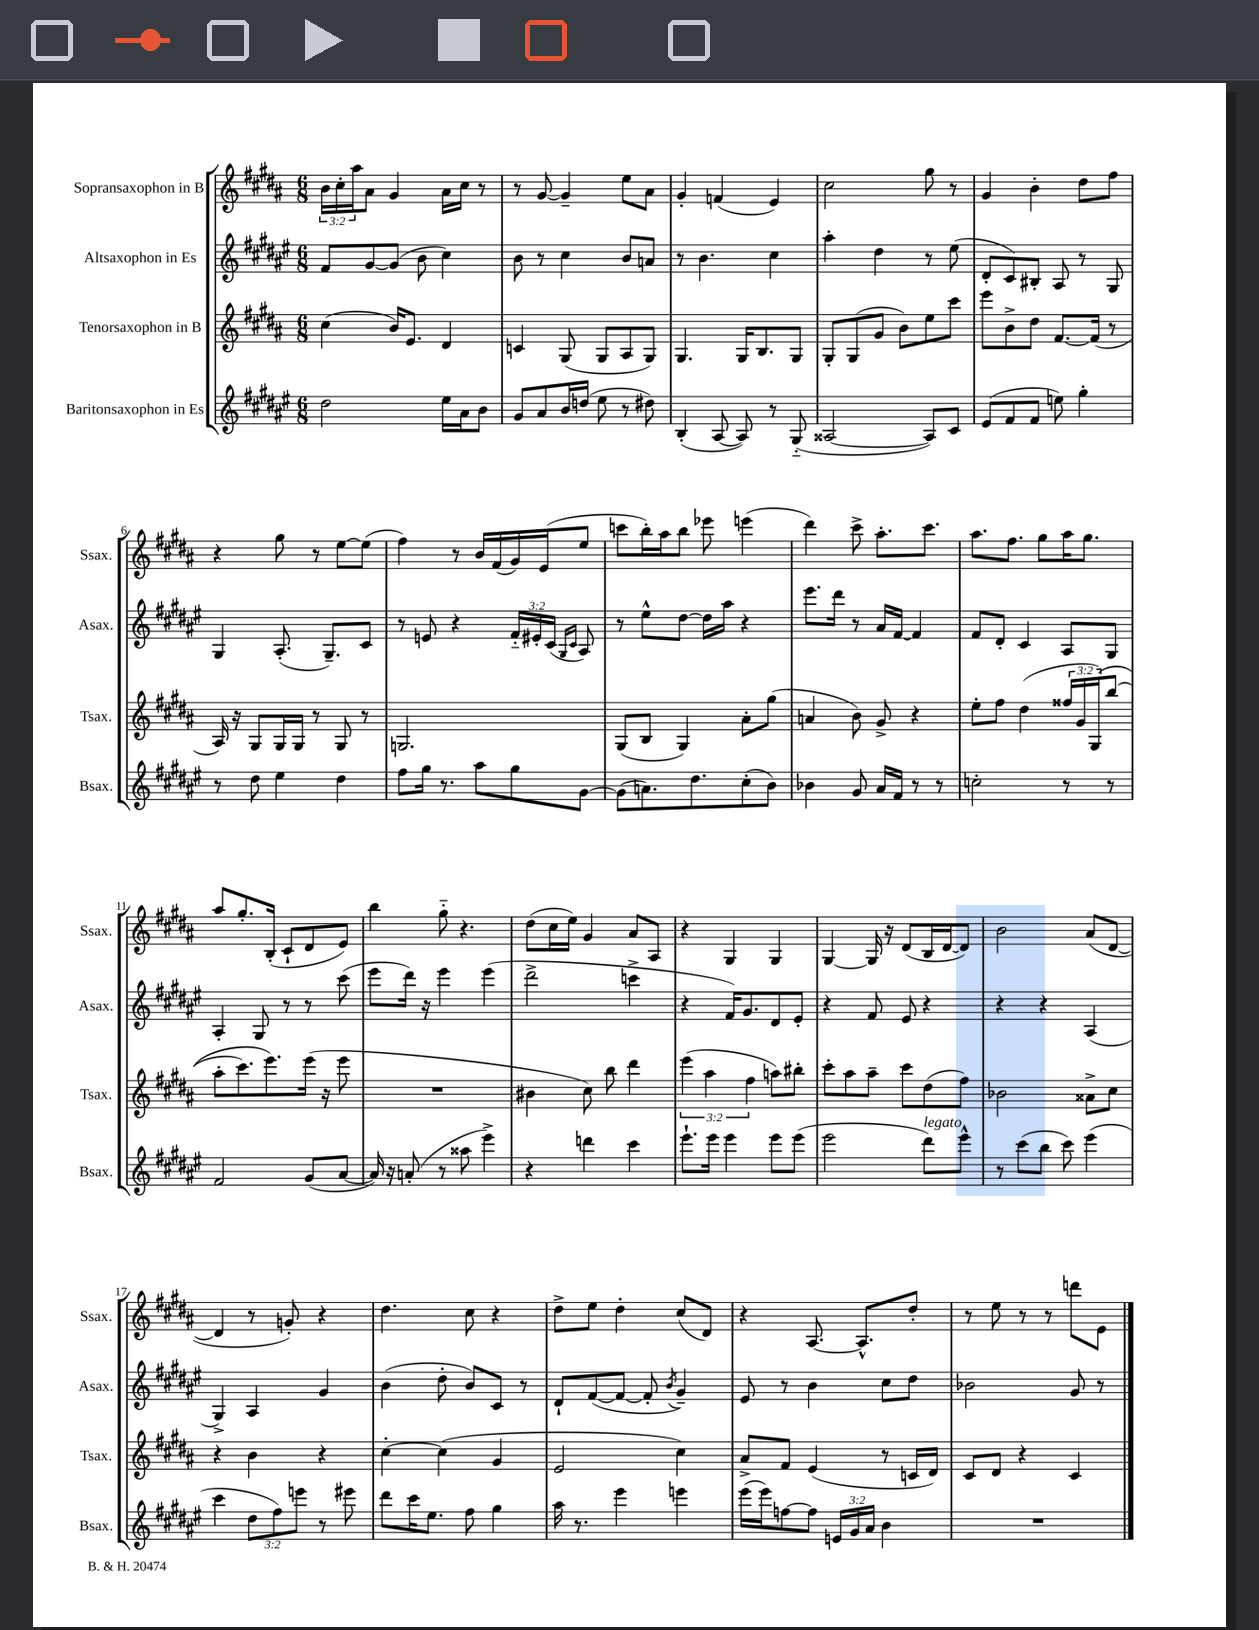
<<
\new StaffGroup <<
\new Staff = "s0" \with { instrumentName = "Sopransaxophon in B" shortInstrumentName = "Ssax." } {
    \clef treble \key b \major \numericTimeSignature \time 6/8 \override Staff.TupletNumber.text = #tuplet-number::calc-fraction-text
    \tuplet 3/2 { b'16 cis''16-. ais''16 } ais'8 gis'4 ais'16 cis''16 r8 |
    r8 gis'8~ gis'4-- e''8 ais'8 |
    gis'4-. f'4( e'4) |
    cis''2 gis''8 r8 |
    gis'4 b'4-. dis''8 fis''8 |
    r4 gis''8 r8 e''8~ e''8( |
    fis''4) r8 b'16 fis'16( gis'16) e'16( e''8 |
    c'''8 b''16-.) ais''16 b''8 ees'''8 e'''4( |
    dis'''4) cis'''8-> ais''8.-. cis'''8. |
    ais''8. fis''8. gis''8 ais''16 gis''8. |
    ais''8 gis''8.-. b16-.( cis'8-! dis'8 e'8) |
    b''4 gis''8-_ r4. |
    dis''8( cis''16 e''16) gis'4 ais'8 ais8 |
    r4 gis4 gis4 |
    gis4~ gis16 r16 dis'8( b16 dis'16~ dis'8) |
    b'2 ais'8( dis'8~ |
    dis'4 r8 g'8-.) r4 |
    dis''4. cis''8 r4 |
    dis''8-> e''8 dis''4-. cis''8( dis'8) |
    r4 ais8.~ ais8.-^ dis''8-. |
    r8 e''8 r8 r8 d'''8 e'8 \bar "|." |
}
\new Staff = "s1" \with { instrumentName = "Altsaxophon in Es" shortInstrumentName = "Asax." } {
    \clef treble \key fis \major \numericTimeSignature \time 6/8 \override Staff.TupletNumber.text = #tuplet-number::calc-fraction-text
    fis'8 gis'8~ gis'8( b'8 cis''4) |
    b'8 r8 cis''4 b'8 a'8 |
    r8 b'4. cis''4 |
    ais''4-. dis''4 r8 eis''8( |
    dis'8-. cis'8) bis8-. ais8 r8 gis8 |
    gis4 ais8.-.( gis8.--) cis'8 |
    r8 e'8 r4 \tuplet 3/2 { fis'16-_ eis'16-. cis'16( } \grace { gis16 cis'16 } ais8) |
    r8 eis''8-^ dis''8~ dis''16 ais''16 r4 |
    eis'''8. dis'''16 r8 ais'16 fis'16~ fis'4 |
    fis'8 dis'8-. cis'4 ais8 gis8 |
    ais4-. gis8 r8 r8 cis'''8( |
    eis'''8 dis'''16) r16 eis'''4 eis'''4( |
    dis'''2-> c'''4-> |
    r4 fis'16) gis'8. dis'8 eis'8-. |
    r4 fis'8 eis'8 r4 |
    r4 r4 ais4( |
    gis4->) ais4 gis'4 |
    b'4( dis''8-. b'8) cis'8 r8 |
    dis'8-! fis'8~( fis'8~ fis'8-. \acciaccatura { b'8 } gis'4--) |
    eis'8 r8 b'4 cis''8 dis''8 |
    bes'2 gis'8 r8 \bar "|." |
}
\new Staff = "s2" \with { instrumentName = "Tenorsaxophon in B" shortInstrumentName = "Tsax." } {
    \clef treble \key b \major \numericTimeSignature \time 6/8 \override Staff.TupletNumber.text = #tuplet-number::calc-fraction-text
    cis''4( b'16) e'8. dis'4 |
    c'4 gis8( gis8 ais8 gis8) |
    gis4. gis16 b8. gis8 |
    gis8-. gis8( gis'8 b'8) e''8 cis'''8 |
    e'''8 b'8-> dis''8 fis'8.~ fis'16( r8 |
    ais16) r16 gis8 gis16 gis16 r8 gis8 r8 |
    g2. |
    gis8( b8 gis4) ais'8-. gis''8( |
    a'4 b'8) gis'8-> r4 |
    e''8-. fis''8 dis''4( \tuplet 3/2 { fisis''16 gis'16 gis16)\( } b''8( |
    ais''8-. cis'''8.) e'''8.\) e'''16( r16 e'''8 |
    R2. |
    bis'4 cis''8) b''8 dis'''4 |
    \tuplet 3/2 { e'''4( ais''4 fis''4 } a''8) bis''8-. |
    cis'''8-. ais''8 ais''8-- cis'''8 dis''8( fis''8) |
    bes'2 aisis'8-> cis''8 |
    r4 b'4 r4 |
    cis''4~-. cis''4( gis'4 |
    e'2 cis''4) |
    ais'8-> fis'8 e'4( r8 c'16 dis'16) |
    cis'8 dis'8 r4 cis'4 \bar "|." |
}
\new Staff = "s3" \with { instrumentName = "Baritonsaxophon in Es" shortInstrumentName = "Bsax." } {
    \clef treble \key fis \major \numericTimeSignature \time 6/8 \override Staff.TupletNumber.text = #tuplet-number::calc-fraction-text
    dis''2 eis''16 ais'16 b'8 |
    gis'8 ais'8 b'16 d''16( eis''8 r8 dis''8) |
    b4-.( ais8~ ais8) r8 gis8-_( |
    aisis2~ aisis8) cis'8 |
    eis'8( fis'8 fis'8 e''8) gis''4-. |
    r8 dis''8 eis''4 dis''4 |
    fis''8 gis''16 r8. ais''8 gis''8 gis'8~ |
    gis'8( a'8.) dis''8. cis''8-.( b'8) |
    bes'4 gis'8 ais'16 fis'16 r8 r8 |
    c''2-. r8 r8 |
    fis'2 gis'8( ais'8~ |
    ais'16) r16 a'8-.( r8 aisis''8 eis'''4->) |
    r4 d'''4 cis'''4 |
    eis'''8.-! eis'''16 eis'''4 eis'''8 eis'''8( |
    eis'''2 dis'''8^\markup { \italic "legato" }) eis'''8-^ |
    r8 cis'''8( b''8 cis'''8) eis'''4( |
    cis'''4 \tuplet 3/2 { dis''8 fis''8) e'''8 } r8 eis'''8 |
    dis'''8 cis'''16 eis''8. fis''8 gis''4 |
    ais''16 r8. eis'''4 e'''4 |
    eis'''16( eis'''16) f''8~ f''8 \tuplet 3/2 { e'16 gis'16 ais'16 } b'4 |
    R2. \bar "|." |
}
>>
>>
